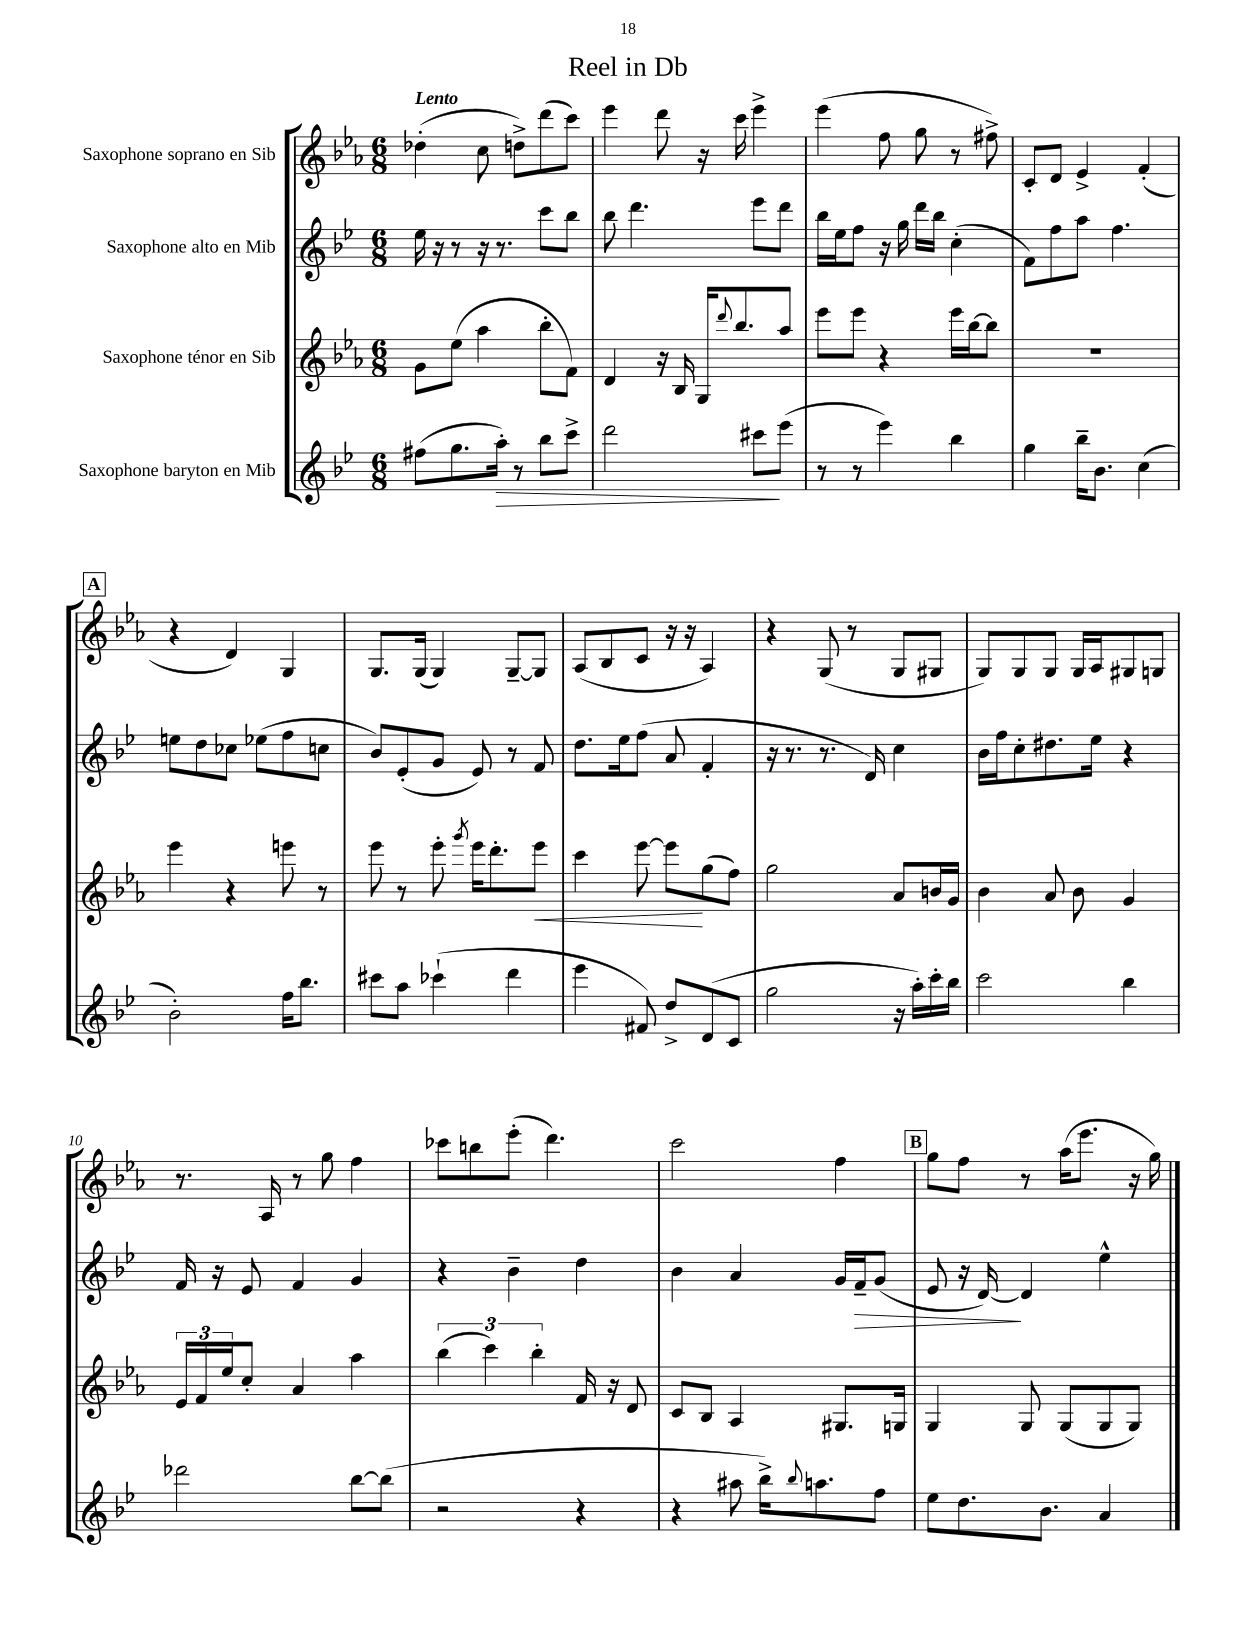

**kern	**kern	**kern	**kern
*staff4	*staff3	*staff2	*staff1
*clefG2	*clefG2	*clefG2	*clefG2
*k[b-e-]	*k[b-e-a-]	*k[b-e-]	*k[b-e-a-]
*M6/8	*M6/8	*M6/8	*M6/8
(8ff#	8g	16ee-	(4dd-'
.	.	16r	.
8.gg	(8ee-	8r	.
.	4aa-	16r	8cc
16aa')	.	8.r	.
8r	.	.	8dd^)
8bb-	8bb-'	8ccc	(8ddd
8ccc^	8f)	8bb-	8ccc)
=	=	=	=
2ddd	4d	8bb-	4eee-
.	.	4.ddd	.
.	16r	.	8ddd
.	16B-	.	.
.	16G	.	16r
.	8qqddd	.	.
.	8.bb-	.	16ccc
8ccc#	.	8eee-	4eee-^
(8eee-	8aa-	8ddd	.
=	=	=	=
8r	8eee-	16bb-	(4eee-
.	.	16ee-	.
8r	8eee-	8ff	.
4eee-)	4r	16r	8ff
.	.	16gg	.
.	.	16ddd	8gg
.	.	16bb-	.
4bb-	16eee-	(4cc'	8r
.	[16bb-	.	.
.	8bb-]	.	8ff#^)
=	=	=	=
4gg	2.r	8f)	8c'
.	.	8ff	8d
16bb-~	.	8aa	4e-^
8.b-	.	.	.
.	.	4.ff	.
(4cc	.	.	(4f'
=	=	=	=
2b-')	4eee-	8ee	4r
.	.	8dd	.
.	4r	8cc-	4d)
.	.	(8ee-	.
16ff	8eee	8ff	4G
8.bb-	.	.	.
.	8r	8cc	.
=	=	=	=
8ccc#	8eee-	8b-)	8.G
8aa	8r	(8e-'	.
.	.	.	(16G
(4ccc-`	8eee-'	8g	4G)
.	8qggg	.	.
.	16eee-	8e-)	.
.	8.ddd'	.	.
4ddd	.	8r	[8G~
.	8eee-	8f	8G]
=	=	=	=
4eee-	4ccc	8.dd	(8A-
.	.	.	8B-
.	.	16ee-	.
8f#)	[8eee-	(8ff	8c
8dd^	8eee-]	8a	16r
.	.	.	16r
(8d	(8gg	4f'	4A-)
8c	8ff)	.	.
=	=	=	=
2gg	2gg	16r	4r
.	.	8.r	.
.	.	8.r	(8G
.	.	.	8r
.	.	16d)	.
16r	8a-	4cc	8G
16aa')	.	.	.
16ccc'	16b	.	8G#
16bb-	16g	.	.
=	=	=	=
2ccc	4b-	16b-	8G)
.	.	16ff	.
.	.	8cc'	8G
.	8a-	8.dd#	8G
.	8b-	.	16G
.	.	16ee-	16A-
4bb-	4g	4r	8G#
.	.	.	8G
=	=	=	=
2ddd-	24e-	16f	8.r
.	24f	.	.
.	.	16r	.
.	24ee-	.	.
.	8cc'	8e-	.
.	.	.	16A-
.	4a-	4f	8r
.	.	.	8gg
[8bb-	4aa-	4g	4ff
(8bb-]	.	.	.
=	=	=	=
2r	(6bb-	4r	8ccc-
.	.	.	8bb
.	6ccc)	.	.
.	.	4b-~	(8eee-'
.	6bb-'	.	.
.	.	.	4.ddd)
4r	16f	4dd	.
.	16r	.	.
.	8d	.	.
=	=	=	=
4r	8c	4b-	2ccc
.	8B-	.	.
8aa#	4A-	4a	.
16bb-^)	.	.	.
8qqbb-	.	.	.
8.aa	.	.	.
.	8.G#	16g	4ff
.	.	16f~	.
8ff	.	(8g	.
.	16G	.	.
=	=	=	=
8ee-	4G	8e-	8gg
8.dd	.	16r	8ff
.	.	[16d)	.
.	8G	4d]	8r
8.b-	.	.	.
.	(8G	.	(16aa-
.	.	.	8.eee-
4a	8G	4ee-^^	.
.	8G)	.	16r
.	.	.	16gg)
==	==	==	==
*-	*-	*-	*-
